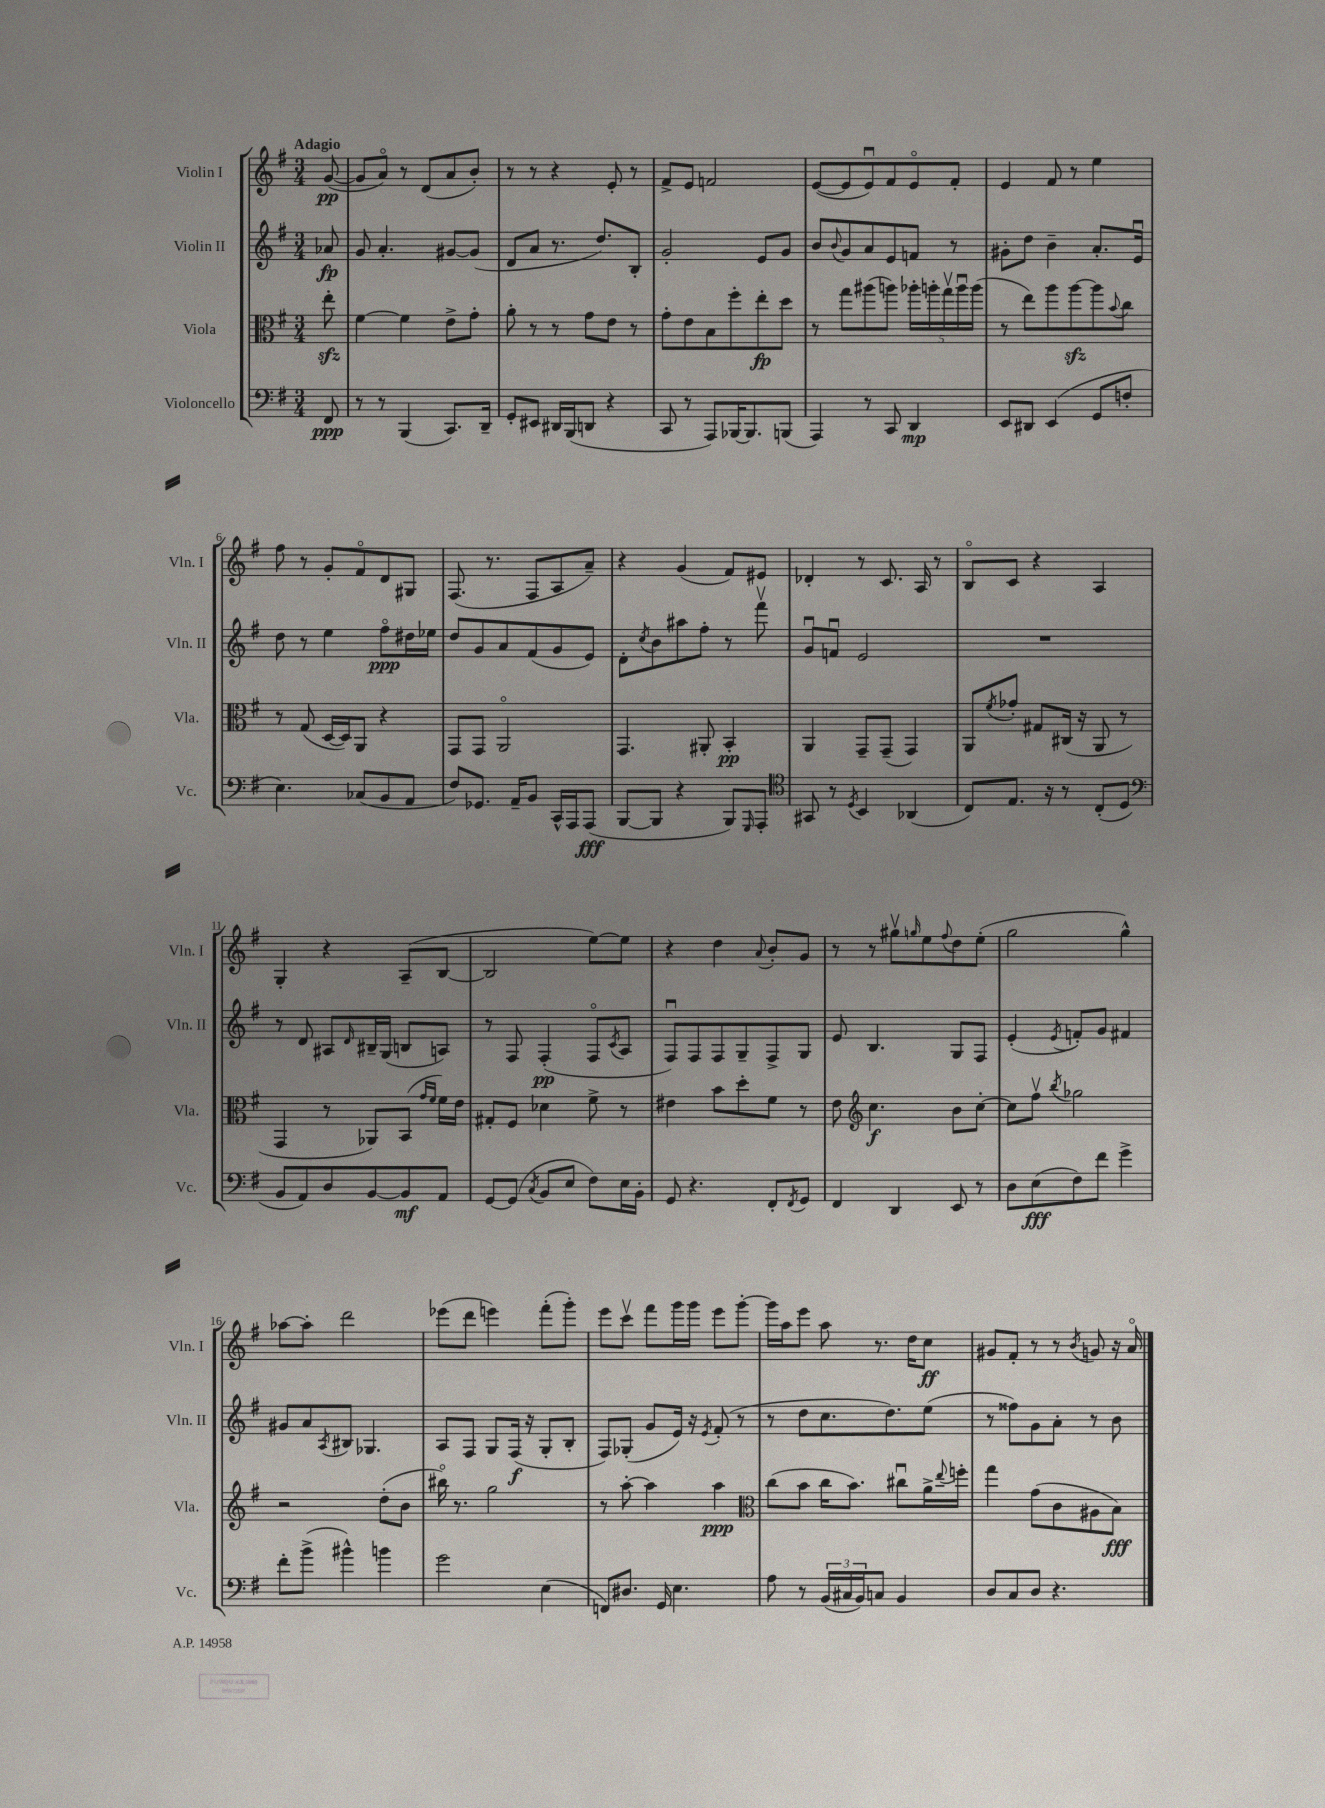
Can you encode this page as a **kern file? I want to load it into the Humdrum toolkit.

**kern	**dynam	**kern	**dynam	**kern	**dynam	**kern	**dynam
*part4	*part4	*part3	*part3	*part2	*part2	*part1	*part1
*staff4	*staff4	*staff3	*staff3	*staff2	*staff2	*staff1	*staff1
*I"Violoncello	*	*I"Viola	*	*I"Violin II	*	*I"Violin I	*
*I'Vc.	*	*I'Vla.	*	*I'Vln. II	*	*I'Vln. I	*
*clefF4	*	*clefC3	*	*clefG2	*	*clefG2	*
*k[f#]	*	*k[f#]	*	*k[f#]	*	*k[f#]	*
*M3/4	*	*M3/4	*	*M3/4	*	*M3/4	*
=	=	=	=	=	=	=	=
!	!	!	!	!	!	!LO:TX:a:B:t=Adagio	!
8FF#/	ppp	8eezz'\	.	8a-X/	fp	([8g/	pp
=1	=1	=1	=1	=1	=1	=1	=1
8r	.	[4f#\	.	8g/	.	8g/L]	.
8r	.	.	.	4.a'/	.	8a/J)	.
(4BBB/	.	4f#\]	.	.	.	8r	.
.	.	.	.	.	.	(8d/L	.
8.CC/L)	.	8e^\L	.	[8g#X/L	.	8a/	.
.	.	8g'\J	.	(8g#/J]	.	8b'/J)	.
16DD~/Jk	.	.	.	.	.	.	.
=2	=2	=2	=2	=2	=2	=2	=2
8GG'/L	.	8a'\	.	8d/L	.	8r	.
8EE#X/J	.	8r	.	8a/J	.	8r	.
16DD#X/LL	.	8r	.	8.r	.	4r	.
(16BBB/J	.	.	.	.	.	.	.
8DDn/J	.	8g\L	.	.	.	.	.
.	.	.	.	8.dd/L)	.	.	.
4r	.	8e\J	.	.	.	8e'/	.
.	.	8r	.	8B'/J	.	8r	.
=3	=3	=3	=3	=3	=3	=3	=3
8CC/	.	8g'\L	.	2g'/	.	8f#^/L	.
8r	.	8e\	.	.	.	8e/J	.
8AAA/L)	.	8B\	.	.	.	2fn/	.
[16BBB-X/K	.	8ff#'\	.	.	.	.	.
8.BBB-/]	.	.	.	.	.	.	.
.	.	8ee'\	fp	8e/L	.	.	.
(8BBBn/J	.	8dd\J	.	8g/J	.	.	.
=4	=4	=4	=4	=4	=4	=4	=4
4AAA/)	.	8r	.	8b/L	.	([8e/L	.
.	.	.	.	8qqb/	.	.	.
.	.	8gg\L	.	8g/	.	8e/]	.
8r	.	(8aa#X\	.	8a/	.	8eu/)	.
8CC/	.	8aan\J)	.	8e/	.	8f#/	.
4DD/	mp	20aa-X'\LL	.	8fn/J	.	8e/	.
.	.	20aan'\	.	.	.	.	.
.	.	20ggv\	.	.	.	.	.
.	.	.	.	8r	.	8f#'/J	.
.	.	20aau\	.	.	.	.	.
.	.	(20aa\JJ	.	.	.	.	.
=5	=5	=5	=5	=5	=5	=5	=5
8EE/L	.	8r	.	8g#X'\L	.	4e/	.
8DD#X/J	.	8ee\L)	.	8dd\J	.	.	.
(4EE/	.	8aa\	.	4b~\	.	8f#/	.
.	.	[8aazz\	.	.	.	8r	.
8GG/L	.	8aa\]	.	8.a'/L	.	4ee\	.
.	.	8qqb/	.	.	.	.	.
8Fn'/J	.	8cc\J	.	.	.	.	.
.	.	.	.	16eu/Jk	.	.	.
!!LO:LB:g=z
=6	=6	=6	=6	=6	=6	=6	=6
4.E\)	.	8r	.	8dd\	.	8ff#\	.
.	.	(8G/	.	8r	.	8r	.
.	.	[16D/LL	.	4ee\	.	8g'/L	.
.	.	16D/J])	.	.	.	.	.
(8C-X/L	.	8AA/J	.	.	.	8f#/	.
8BB/	.	4r	.	8ff#\L	ppp	8d/	.
8AA/J	.	.	.	16dd#X\L	.	8G#X/J	.
.	.	.	.	16ee-X\JJ	.	.	.
=7	=7	=7	=7	=7	=7	=7	=7
8F#/L)	.	8GG/L	.	8dd/L	.	(8.F#/	.
8.GG-X/J	.	8GG/J	.	8g/	.	.	.
.	.	.	.	.	.	8.r	.
.	.	2AA/	.	8a/	.	.	.
16AA~/KL	.	.	.	.	.	.	.
8BB/J	.	.	.	(8f#/	.	8F#/L	.
16CC^^/LL	.	.	.	8g/	.	8A/	.
16AAA/J	.	.	.	.	.	.	.
(8AAA/J	fff	.	.	8e/J)	.	8a~/J)	.
=8	=8	=8	=8	=8	=8	=8	=8
[8BBB/L	.	4.GG/	.	8d'\L	.	4r	.
.	.	.	.	8qcc/	.	.	.
8BBB/J]	.	.	.	8b\	.	.	.
4r	.	.	.	8aa#X\	.	(4g/	.
.	.	8AA#X'/	.	8ff#'\J	.	.	.
8BBB/L)	.	4BB'/	pp	8r	.	8f#/L)	.
16qqGGG/	.	.	.	.	.	.	.
8AAA'/J	.	.	.	8fff#v\	.	8e#X/J	.
=9	=9	=9	=9	=9	=9	=9	=9
*clefC4	*	*	*	*	*	*	*
8GG#X/	.	4AA/	.	8gu/L	.	4d-X'/	.
8r	.	.	.	8fnu/J	.	.	.
8qD/	.	.	.	.	.	.	.
4BB/	.	8GG~/L	.	2e/	.	8r	.
.	.	(8GG~/J	.	.	.	8.c/	.
(4AA-X/	.	4GG/)	.	.	.	.	.
.	.	.	.	.	.	16A/	.
.	.	.	.	.	.	8r	.
=10	=10	=10	=10	=10	=10	=10	=10
8C/L)	.	8AA/L	.	2.r	.	8B/L	.
.	.	8qf#/	.	.	.	.	.
8.E/J	.	8g-X'/J	.	.	.	8c/J	.
.	.	8G#X/L	.	.	.	4r	.
16r	.	.	.	.	.	.	.
8r	.	(16C#X/Jk	.	.	.	.	.
.	.	16r	.	.	.	.	.
(8C'/L	.	8AA/	.	.	.	4A/	.
8D/J	.	8r	.	.	.	.	.
!!LO:LB:g=z
=11	=11	=11	=11	=11	=11	=11	=11
*clefF4	*	*	*	*	*	*	*
8BB/L	.	4GG/	.	8r	.	4G'/	.
8AA/)	.	.	.	8d/	.	.	.
8D/	.	8r	.	8A#X/L	.	4r	.
.	.	.	.	16qqd/	.	.	.
[8BB/	.	8AA-X/L)	.	16B#X~/L	.	.	.
.	.	.	.	(16G/JJ	.	.	.
8BB/]	mf	(8BB/J	.	8Bn/L	.	(8A~/L	.
.	.	16qqg/LL	.	.	.	.	.
.	.	16qqf#/JJ	.	.	.	.	.
8AA/J	.	16f#\LL)	.	8An/J)	.	[8B/J	.
.	.	16e\JJ	.	.	.	.	.
=12	=12	=12	=12	=12	=12	=12	=12
[8GG/L	.	8G#X'/L	.	8r	.	2B/]	.
(8GG/J]	.	8F#/J	.	8F#/	.	.	.
8qC/	.	.	.	.	.	.	.
8BB/L	.	4d-X\	.	(4F#'/	pp	.	.
8E/J	.	.	.	.	.	.	.
8F#\L)	.	8f#^\	.	8F#/L	.	[8ee\L)	.
.	.	.	.	8qc/	.	.	.
16E\L	.	8r	.	8A/J	.	8ee\J]	.
16BB'\JJ	.	.	.	.	.	.	.
=13	=13	=13	=13	=13	=13	=13	=13
8GG/	.	4e#X\	.	8F#u/L)	.	4r	.
4.r	.	.	.	8F#/	.	.	.
.	.	8b\L	.	8F#/	.	4dd\	.
.	.	8dd'\	.	8G~/	.	.	.
.	.	.	.	.	.	8qqa/	.
8FF#'/L	.	8f#\J	.	8F#^/	.	8b'/L	.
8qFF#/	.	.	.	.	.	.	.
8GG/J	.	8r	.	8G/J	.	8g/J	.
=14	=14	=14	=14	=14	=14	=14	=14
4FF#/	.	8e\	.	8e/	.	8r	.
*	*	*clefG2	*	*	*	*	*
.	.	4.cc\	f	4.B/	.	8r	.
4DD/	.	.	.	.	.	8gg#Xv\L	.
.	.	.	.	.	.	16qqggn/	.
.	.	.	.	.	.	8ee\	.
.	.	.	.	.	.	8qqff#/	.
8EE/	.	8b\L	.	8G/L	.	8dd\	.
8r	.	[8cc'\J	.	8F#/J	.	(8ee'\J	.
=15	=15	=15	=15	=15	=15	=15	=15
8D\L	.	8cc\L]	.	(4e'/	.	2gg\	.
(8E\	fff	8ff#v\J	.	.	.	.	.
.	.	8qbb/	.	8qe/	.	.	.
8F#\)	.	2gg-X\	.	8fn'/L)	.	.	.
8f#\J	.	.	.	8g/J	.	.	.
4g^\	.	.	.	4f#X/	.	4gg^^\)	.
!!LO:LB:g=z
=16	=16	=16	=16	=16	=16	=16	=16
8f#'\L	.	2r	.	8g#X/L	.	[8aa-X\L	.
(8b^\J	.	.	.	8a/	.	8aa-'\J]	.
.	.	.	.	8qA/	.	.	.
4b#X^^\)	.	.	.	8B#X/J	.	2ddd\	.
.	.	.	.	4.G-X/	.	.	.
4bn\	.	(8dd'\L	.	.	.	.	.
.	.	8b\J	.	.	.	.	.
=17	=17	=17	=17	=17	=17	=17	=17
2g\	.	16bb#X\)	.	8A/L	.	(8eee-X\L	.
.	.	8.r	.	.	.	.	.
.	.	.	.	8F#/J	.	8ddd\J	.
.	.	2gg\	.	8G/L	.	4eeen\)	.
.	.	.	.	(16F#/Jk	f	.	.
.	.	.	.	16r	.	.	.
(4E\	.	.	.	8G'/L	.	(8fff#'\L	.
.	.	.	.	8B'/J	.	8ggg'\J)	.
=18	=18	=18	=18	=18	=18	=18	=18
8FFn/L)	.	8r	.	8F#/L)	.	8eee\L	.
8.D#X/J	.	[8aa'\	.	(8G-X'/J	.	8cccv\J	.
.	.	4aa\]	.	8g/L	.	8fff#\L	.
16GG/	.	.	.	.	.	.	.
4.E\	.	.	.	16e/Jk)	.	16ggg\L	.
.	.	.	.	16r	.	16ggg\JJ	.
.	.	.	.	8qe/	.	.	.
.	.	4aa\	ppp	(8f#'/	.	8eee\L	.
.	.	.	.	8r	.	[8ggg'\J	.
=19	=19	=19	=19	=19	=19	=19	=19
*	*	*clefC3	*	*	*	*	*
8A\	.	(8cc\L	.	8r	.	16ggg\LL]	.
.	.	.	.	.	.	16aa\J	.
8r	.	8b\J	.	8dd\L	.	8eee\J	.
(24BB/LL	.	16cc\KL	.	8.cc\	.	8aa\	.
24C#X/	.	.	.	.	.	.	.
.	.	8.b\J)	.	.	.	.	.
24BB/J)	.	.	.	.	.	.	.
8Cn/J	.	.	.	.	.	8.r	.
.	.	.	.	8.dd\)	.	.	.
4BB/	.	8cc#Xu\L	.	.	.	.	.
.	.	.	.	.	.	16dd\KL	.
.	.	16a^\L	.	(8ee\J	.	8cc\J	ff
.	.	8qqee/	.	.	.	.	.
.	.	16ffn'\JJ	.	.	.	.	.
=20	=20	=20	=20	=20	=20	=20	=20
8D/L	.	4gg\	.	8r	.	8g#X/L	.
8C/	.	.	.	8ff##X\L)	.	8f#'/J	.
8D/J	.	(8g\L	.	8g\	.	8r	.
4.r	.	8c\	.	8a'\J	.	8r	.
.	.	.	.	.	.	8qb/	.
.	.	8A#X\	.	8r	.	8gn/	.
.	.	8B\J)	fff	8b\	.	16r	.
.	.	.	.	.	.	16a/	.
==	==	==	==	==	==	==	==
*-	*-	*-	*-	*-	*-	*-	*-
